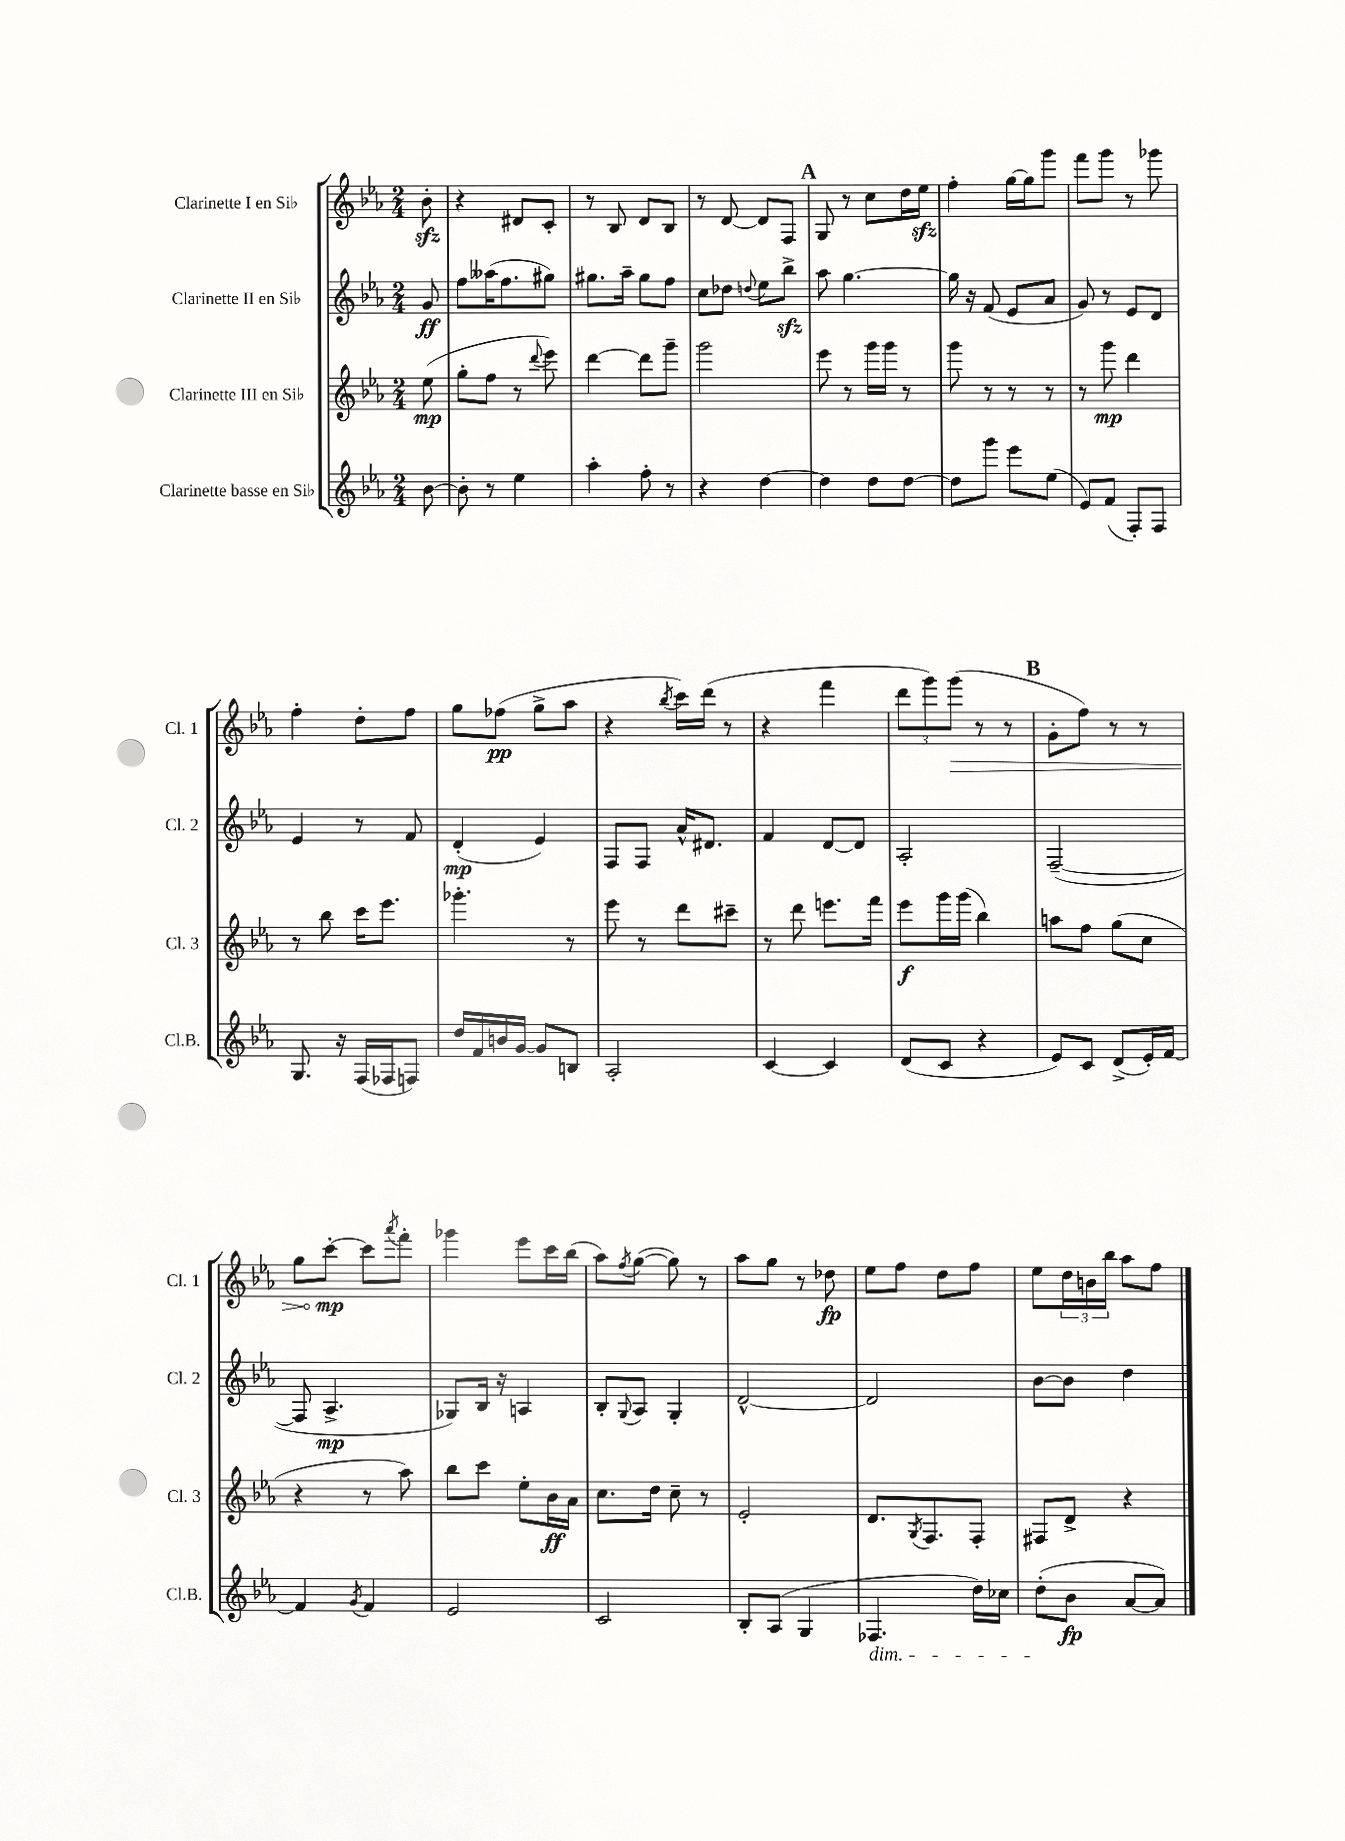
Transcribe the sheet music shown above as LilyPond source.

<<
\new StaffGroup <<
\new Staff = "s0" \with { instrumentName = "Clarinette I en Sib" shortInstrumentName = "Cl. 1" } {
    \clef treble \key ees \major \numericTimeSignature \time 2/4 \partial 8
    bes'8-.\sfz |
    r4 dis'8 c'8-. |
    r8 bes8 d'8 bes8 |
    r8 d'8~ d'8 f8 |
    \mark \markup { \bold "A" } g8 r8 c''8 d''16 ees''16\sfz |
    f''4-. g''16~ g''16 g'''8 |
    f'''8 g'''8 r8 ges'''8 |
    f''4-. d''8-. f''8 |
    g''8 fes''8\pp( g''8-> aes''8 |
    r4 \acciaccatura { bes''8 } c'''16) d'''16( r8 |
    r4 f'''4 |
    \tuplet 3/2 { d'''8 g'''8) \once \override Hairpin.circled-tip = ##t g'''8\>( } r8 r8 |
    \mark \markup { \bold "B" } g'8-. f''8) r8 r8 |
    g''8 c'''8~-.\mp\! c'''8 \acciaccatura { aes'''8 } f'''8-. |
    ges'''4 ees'''8 c'''16 bes''16( |
    aes''8) \acciaccatura { f''8 } g''8~( g''8) r8 |
    aes''8 g''8 r8 des''8\fp |
    ees''8 f''8 d''8 f''8 |
    ees''8 \tuplet 3/2 { d''16 b'16 bes''16 } aes''8 f''8 \bar "|." |
}
\new Staff = "s1" \with { instrumentName = "Clarinette II en Sib" shortInstrumentName = "Cl. 2" } {
    \clef treble \key ees \major \numericTimeSignature \time 2/4 \partial 8
    g'8\ff |
    f''8 aeses''16( f''8. gis''8) |
    gis''8. aes''16-- gis''8 f''8 |
    c''8 des''8 \appoggiatura { d''8 } ees''8 bes''8->\sfz |
    \mark \markup { \bold "A" } aes''8 g''4.~ |
    g''16 r16 f'8( ees'8 aes'8 |
    g'8) r8 ees'8 d'8 |
    ees'4 r8 f'8 |
    d'4-.\mp( ees'4) |
    f8 f8 aes'16-^ dis'8. |
    f'4 d'8~ d'8 |
    aes2-. |
    \mark \markup { \bold "B" } f2~--( |
    f8 aes4.->\mp |
    ges8) bes16 r16 a4 |
    bes8-. \appoggiatura { g8 } aes8 g4-. |
    d'2~-^ |
    d'2 |
    bes'8~ bes'8 d''4 \bar "|." |
}
\new Staff = "s2" \with { instrumentName = "Clarinette III en Sib" shortInstrumentName = "Cl. 3" } {
    \clef treble \key ees \major \numericTimeSignature \time 2/4 \partial 8
    ees''8\mp( |
    g''8-. f''8 r8 \appoggiatura { d'''8 } ees'''8) |
    d'''4~ d'''8 g'''8-- |
    g'''2 |
    \mark \markup { \bold "A" } ees'''8 r8 g'''16 g'''16 r8 |
    g'''8 r8 r8 r8 |
    r8 g'''8\mp d'''4 |
    r8 bes''8 c'''16 ees'''8. |
    ges'''4.-. r8 |
    ees'''8 r8 d'''8 cis'''8-- |
    r8 d'''8 e'''8. f'''16 |
    ees'''8\f g'''16 g'''16( bes''4) |
    \mark \markup { \bold "B" } a''8 f''8 g''8( c''8 |
    r4 r8 aes''8) |
    bes''8 c'''8 ees''8-. bes'16\ff aes'16 |
    c''8. d''16 c''8-- r8 |
    ees'2-. |
    d'8. \acciaccatura { g8 } f8. f8-. |
    fis8 d'8-> r4 \bar "|." |
}
\new Staff = "s3" \with { instrumentName = "Clarinette basse en Sib" shortInstrumentName = "Cl.B." } {
    \clef treble \key ees \major \numericTimeSignature \time 2/4 \partial 8
    bes'8~ |
    bes'8-. r8 ees''4 |
    aes''4-. f''8-. r8 |
    r4 d''4~ |
    \mark \markup { \bold "A" } d''4 d''8 d''8~ |
    d''8 g'''8 ees'''8 ees''8( |
    ees'8) f'8( f8-.) f8 |
    g8. r16 f16( fes16 f8) |
    d''16 f'16 b'16 g'16~ g'8 b8 |
    aes2-. |
    c'4~ c'4 |
    d'8( c'8 r4 |
    \mark \markup { \bold "B" } ees'8) c'8 d'8->( ees'16-.) f'16~ |
    f'4 \acciaccatura { g'8 } f'4 |
    ees'2 |
    c'2 |
    bes8-. aes8( g4 |
    fes4.\dim d''16) ces''16 |
    d''8-.\!( bes'8\fp aes'8~ aes'8) \bar "|." |
}
>>
>>
\layout { \context { \Score \remove "Bar_number_engraver" } }
